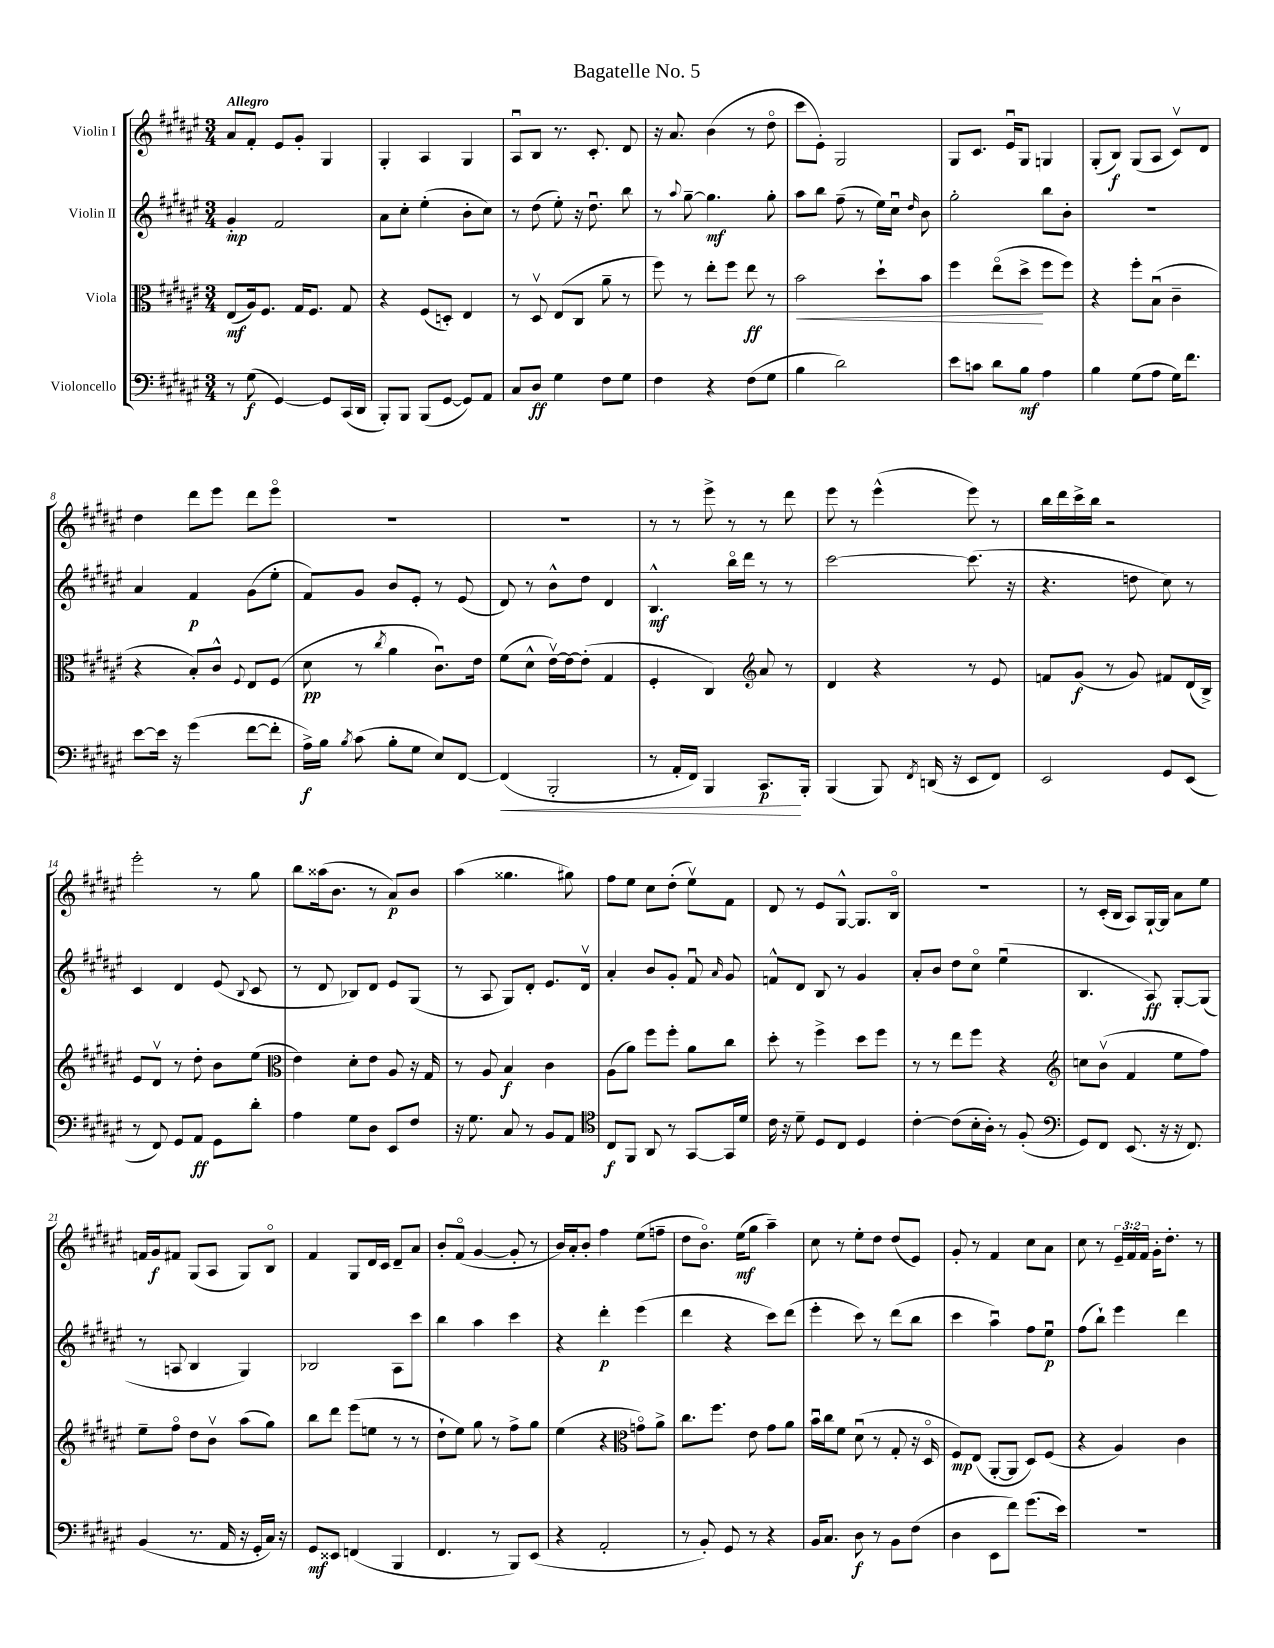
\header { title = "Bagatelle No. 5" }
<<
\new StaffGroup <<
\new Staff = "s0" \with { instrumentName = "Violin I" } {
    \clef treble \key fis \major \numericTimeSignature \time 3/4 \override Staff.TupletNumber.text = #tuplet-number::calc-fraction-text \tempo "Allegro"
    \autoBeamOff ais'8[ fis'8]-. eis'8[ gis'8]-. gis4 |
    gis4-. ais4 gis4 |
    ais8[\downbow b8] r8. cis'8.-. dis'8 |
    r16 ais'8. b'4( r8 dis''8\flageolet |
    cis'''8[ eis'8]-.) gis2 |
    gis8[ cis'8.] eis'16[\downbow gis8] g4 |
    gis8[-.( b8]\f) gis8[( ais8] cis'8[\upbow) dis'8] |
    dis''4 dis'''8[ eis'''8] dis'''8[ eis'''8]\flageolet |
    R2. |
    R2. |
    r8 r8 eis'''8-> r8 r8 dis'''8 |
    eis'''8 r8 eis'''4-^( eis'''8) r8 |
    b''16[ dis'''16 cis'''16-> b''16] r2 |
    eis'''2-. r8 gis''8 |
    b''8[ aisis''16( b'8.] r8 ais'8[\p) b'8] |
    ais''4( gisis''4. gis''8) |
    fis''8[ eis''8] cis''8[ dis''8]-.( eis''8[\upbow) fis'8] |
    dis'8 r8 eis'8[ gis8]~-^ gis8.[ b16]\flageolet |
    R2. |
    r8 cis'16[-.( b16] ais8[) gis16~-! gis16] ais'8[ eis''8] |
    f'16[ gis'16\f fis'8] gis8[( ais8] gis8[) b8]\flageolet |
    fis'4 gis8[ dis'16 cis'16] dis'8[-- ais'8] |
    b'8[-. fis'8]\flageolet( gis'4~ gis'8-. r8 |
    b'16[) ais'16-. b'8]-. fis''4 eis''8[( f''8]-- |
    dis''8[ b'8.]\flageolet) eis''16[\mf( gis''8] ais''4--) |
    cis''8 r8 eis''8[-. dis''8] dis''8[( eis'8]) |
    gis'8-. r8 fis'4 cis''8[ ais'8] |
    cis''8 r8 \tuplet 3/2 { eis'16[-- fis'16 fis'16] } gis'16[-. dis''8.]-. r8 \bar "|." |
}
\new Staff = "s1" \with { instrumentName = "Violin II" } {
    \clef treble \key fis \major \numericTimeSignature \time 3/4
    \autoBeamOff gis'4-.\mp fis'2 |
    ais'8[ cis''8]-. eis''4-.( b'8[-. cis''8]) |
    r8 dis''8( eis''8-.) r16 dis''8.\downbow b''8 |
    r8 \appoggiatura { ais''8 } gis''8~-- gis''4.\mf gis''8-. |
    ais''8[ b''8] fis''8--( r8 eis''16[) cis''16]\downbow \grace { dis''16 } b'8 |
    gis''2-. b''8[ b'8]-. |
    R2. |
    ais'4 fis'4\p gis'8[( eis''8]-. |
    fis'8[) gis'8] b'8[ eis'8]-. r8 eis'8( |
    dis'8) r8 b'8[-^ dis''8] dis'4 |
    b4.-^\mf b''16[\flageolet dis'''16] r8 r8 |
    cis'''2~ cis'''8.( r16 |
    r4. d''8 cis''8) r8 |
    cis'4 dis'4 eis'8( \appoggiatura { b8 } cis'8 |
    r8 dis'8 bes8[) dis'8] eis'8[ gis8]( |
    r8 ais8 gis8[) dis'8]-. eis'8.[ dis'16]\upbow |
    ais'4-. b'8[ gis'8]-. fis'8\downbow \grace { ais'16 } gis'8 |
    f'8[-^ dis'8] b8 r8 gis'4 |
    ais'8[-. b'8] dis''8[ cis''8]\flageolet eis''4\downbow( |
    b4. ais8\ff) gis8[~-. gis8]( |
    r8 a8 b4 gis4) |
    bes2 ais8[ cis'''8] |
    b''4 ais''4 cis'''4 |
    r4 dis'''4-.\p eis'''4( |
    dis'''4 r4 cis'''8[) dis'''8]( |
    eis'''4-. cis'''8) r8 dis'''8[( b''8] |
    cis'''4 ais''4\downbow) fis''8[ eis''8]\downbow\p |
    fis''8[( b''8]-!) eis'''4 dis'''4 \bar "|." |
}
\new Staff = "s2" \with { instrumentName = "Viola" } {
    \clef alto \key fis \major \numericTimeSignature \time 3/4
    \autoBeamOff eis8[\mf( ais16) fis8.] gis16[ fis8.] gis8 |
    r4 fis8[( d8]-.) eis4 |
    r8 dis8\upbow eis8[( cis8] ais'8-- r8 |
    fis''8) r8 eis''8[-. fis''8] eis''8\ff r8 |
    b'2\< dis''8[-! b'8] |
    fis''4 eis''8[\flageolet( dis''8]->\! fis''8[ fis''8]) |
    r4 fis''8[-. b8]\downbow( cis'4-- |
    r4 b8[-.) cis'8]-^ \appoggiatura { fis8 } eis8[ fis8]( |
    dis'8\pp r8 \acciaccatura { cis''8 } ais'4 cis'8.[\downbow) eis'16] |
    fis'8[( dis'8]-^ eis'16[~\upbow) eis'16~ eis'8]-.( gis4 |
    fis4-. cis4) \clef treble ais'8 r8 |
    dis'4 r4 r8 eis'8 |
    f'8[ gis'8]\f( r8 gis'8) fis'8[ dis'16( b16]->) |
    eis'8[ dis'8]\upbow r8 dis''8-. b'8[ eis''8]( |
    \clef alto eis'4) dis'8[-. eis'8] ais8 r16 gis16 |
    r8 ais8 b4\f cis'4 |
    ais8[( ais'8]) fis''8[ fis''8]-. ais'8[ cis''8] |
    dis''8-. r8 fis''4-> dis''8[ fis''8] |
    r8 r8 eis''8[ fis''8] r4 |
    \clef treble c''8[ b'8]\upbow( fis'4 eis''8[ fis''8]) |
    eis''8[-- fis''8]\flageolet dis''8[ b'8]\upbow ais''8[( gis''8]) |
    b''8[ dis'''8] eis'''8[( e''8] r8 r8 |
    dis''8[-! eis''8]) gis''8 r8 fis''8[-> gis''8] |
    eis''4( r4 \clef alto g'8[\flageolet) ais'8]-> |
    cis''8.[ fis''8.] eis'8 gis'8[ ais'8] |
    b'16[\downbow cis''16 fis'8] dis'8\downbow( r8 gis8-. r16 dis16\flageolet |
    fis8[\mp) eis8]( ais,8[~-. ais,8] dis8[) fis8]( |
    r4 ais4) cis'4 \bar "|." |
}
\new Staff = "s3" \with { instrumentName = "Violoncello" } {
    \clef bass \key fis \major \numericTimeSignature \time 3/4
    \autoBeamOff r8 gis8\f( gis,4~) gis,8[ cis,16( dis,16] |
    b,,8[-.) b,,8] b,,8[( gis,8]~ gis,8[) ais,8] |
    cis8[ dis8]\ff gis4 fis8[ gis8] |
    fis4 r4 fis8[( gis8] |
    b4 dis'2) |
    eis'8[ c'8] dis'8[ b8]\mf ais4 |
    b4 gis8[( ais8] gis16[) fis'8.] |
    eis'8[~ eis'16] r16 gis'4( fis'8[~ fis'8]-. |
    ais16[->\f) b16] \acciaccatura { b8 } cis'8( b8[-. gis8] eis8[) fis,8]~ |
    fis,4\<( b,,2-. |
    r8 ais,16[-. fis,16]) b,,4 cis,8.[\p\! b,,16]-. |
    b,,4( b,,8) \acciaccatura { fis,8 } d,16( r16 eis,8[ fis,8]) |
    eis,2 gis,8[ eis,8]( |
    r8 fis,8) gis,8[ ais,8]\ff gis,8[ dis'8]-. |
    ais4 gis8[ dis8] eis,8[ fis8] |
    r16 gis8. cis8 r8 b,8[ ais,8] |
    \clef tenor cis8[\f fis,8] ais,8 r8 gis,8[~ gis,16 dis'16] |
    cis'16 r16 dis'8-- dis8[ cis8] dis4 |
    cis'4~-. cis'8[( b16-. ais16]-.) r8 fis8-.( |
    \clef bass gis,8[) fis,8] eis,8.( r16 r16 fis,8.) |
    b,4( r8. ais,16 r16 gis,16[-. cis16]) r16 |
    gis,8[\mf eisis,8] f,4( b,,4 |
    fis,4. r8 b,,8[) eis,8]( |
    r4 ais,2-. |
    r8 b,8-.) gis,8 r8 r4 |
    b,16[ cis8.] dis8\f r8 b,8[ fis8]( |
    dis4 eis,8[ fis'8]) gis'8.[( eis'16]) |
    R2. \bar "|." |
}
>>
>>
